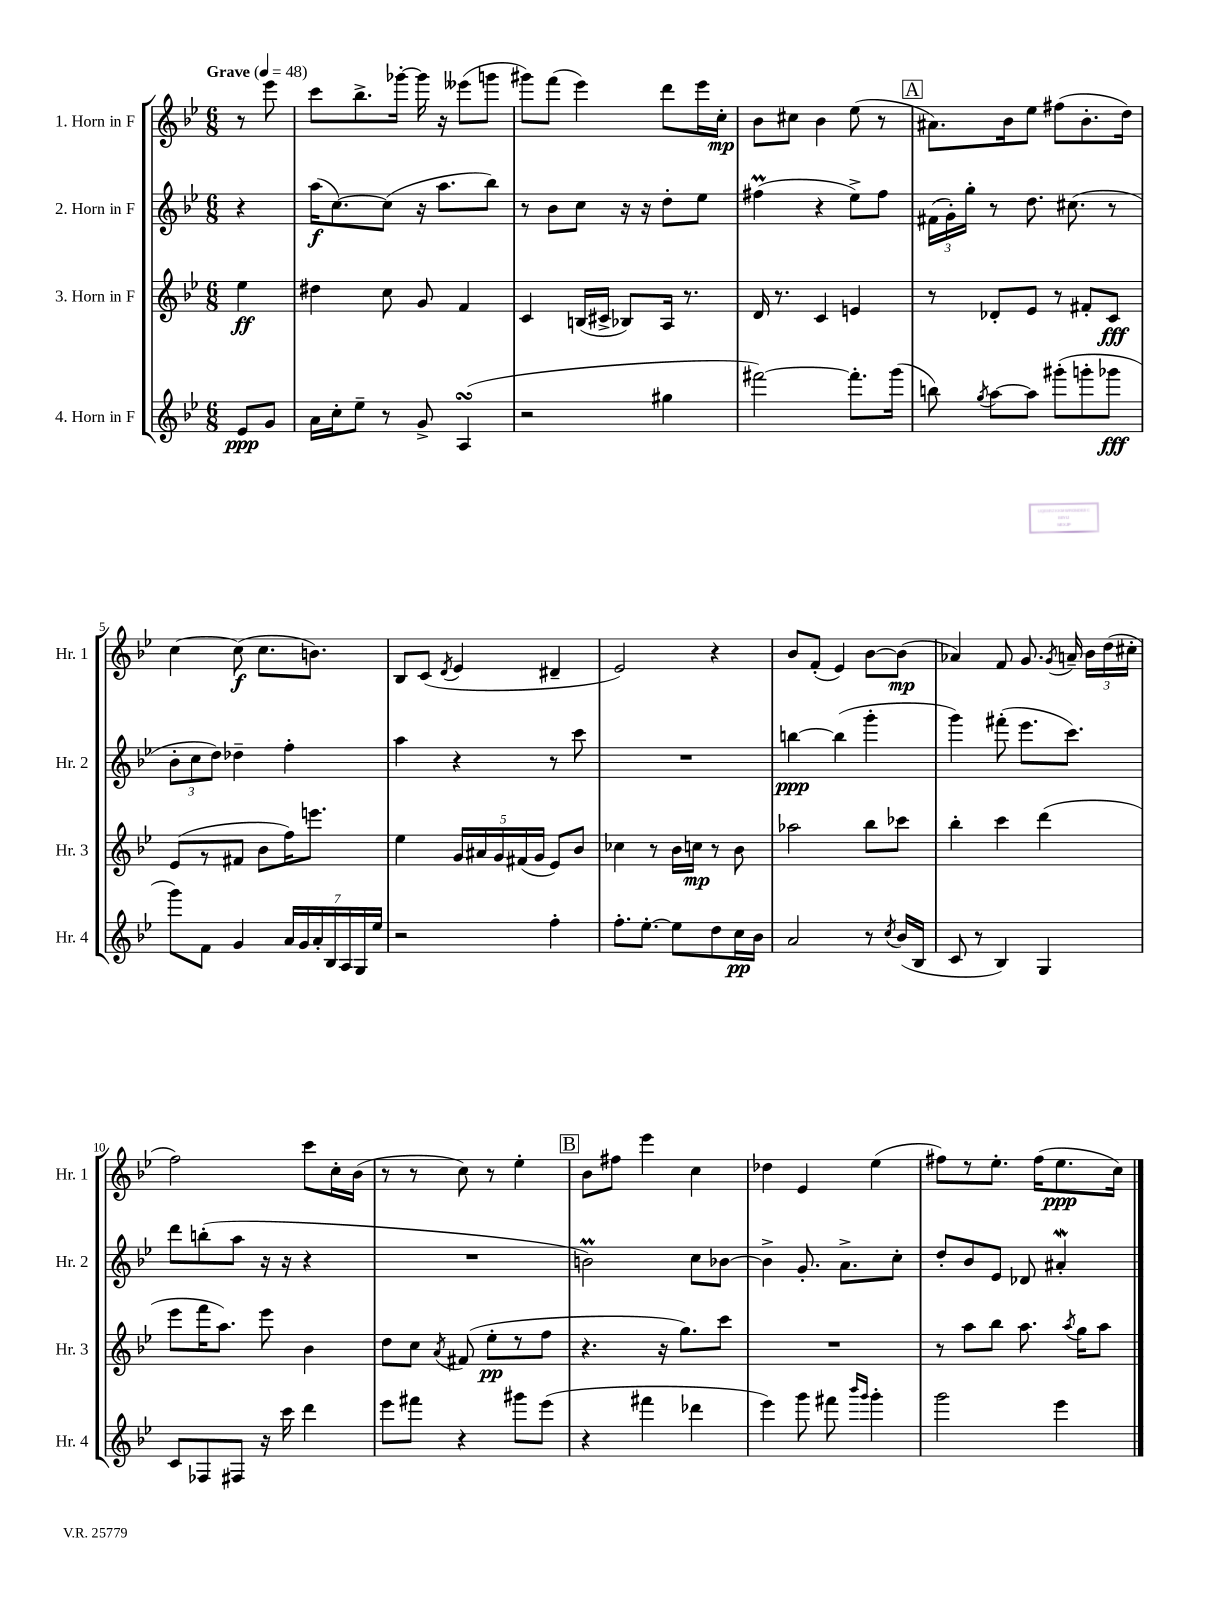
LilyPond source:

<<
\new StaffGroup <<
\new Staff = "s0" \with { instrumentName = "1. Horn in F" shortInstrumentName = "Hr. 1" } {
    \clef treble \key bes \major \numericTimeSignature \time 6/8 \partial 4 \tempo "Grave" 4 = 48
    \autoBeamOff r8 ees'''8 |
    c'''8[ bes''8.-> ges'''16]~-. ges'''16 r16 eeses'''8[( g'''8] |
    gis'''8[) f'''8]( ees'''4) d'''8[ ees'''16 c''16]-.\mp |
    bes'8[ cis''8] bes'4 ees''8( r8 |
    \mark \markup { \box "A" } ais'8.[) bes'16 ees''8] fis''8[( bes'8.-. d''16]) |
    c''4~ c''8\f( c''8.[ b'8.]) |
    bes8[ c'8]( \acciaccatura { d'8 } ees'4 dis'4-- |
    ees'2) r4 |
    bes'8[ f'8]-.( ees'4) bes'8[~ bes'8]\mp( |
    aes'4) f'8 g'8. \acciaccatura { g'8 } a'16-- \tuplet 3/2 { bes'16[ d''16( cis''16]-. } |
    f''2) c'''8[ c''16-. bes'16]( |
    r8 r8 c''8) r8 ees''4-. |
    \mark \markup { \box "B" } bes'8[ fis''8] ees'''4 c''4 |
    des''4 ees'4 ees''4( |
    fis''8[) r8 ees''8.]-. fis''16[( ees''8.\ppp c''16]) \bar "|." |
}
\new Staff = "s1" \with { instrumentName = "2. Horn in F" shortInstrumentName = "Hr. 2" } {
    \clef treble \key bes \major \numericTimeSignature \time 6/8 \partial 4
    \autoBeamOff r4 |
    a''16[\f( c''8.~) c''8]( r16 a''8.[ bes''8]) |
    r8 bes'8[ c''8] r16 r16 d''8[-. ees''8] |
    fis''4\prall( r4 ees''8[->) fis''8] |
    \mark \markup { \box "A" } \tuplet 3/2 { fis'16[( g'16-.) g''16]-. } r8 d''8. cis''8.( r8 |
    \tuplet 3/2 { bes'8[-. c''8 d''8]) } des''4-- f''4-. |
    a''4 r4 r8 c'''8 |
    R2. |
    b''4~\ppp b''4( g'''4-. |
    g'''4) fis'''8-.( ees'''8.[ c'''8.]) |
    d'''8[ b''8-.( a''8] r16 r16 r4 |
    R2. |
    \mark \markup { \box "B" } b'2\prall) c''8[ bes'8]~ |
    bes'4-> g'8.-. a'8.[-> c''8]-. |
    d''8[-. bes'8 ees'8] des'8 ais'4-.\mordent \bar "|." |
}
\new Staff = "s2" \with { instrumentName = "3. Horn in F" shortInstrumentName = "Hr. 3" } {
    \clef treble \key bes \major \numericTimeSignature \time 6/8 \partial 4
    \autoBeamOff ees''4\ff |
    dis''4 c''8 g'8 f'4 |
    c'4 b16[( cis'16]-> bes8[) a16] r8. |
    d'16 r8. c'4 e'4 |
    \mark \markup { \box "A" } r8 des'8[-. ees'8] r8 fis'8[-. c'8]\fff |
    ees'8[( r8 fis'8] bes'8[ f''16) e'''8.] |
    ees''4 \tuplet 5/4 { g'16[ ais'16 g'16 fis'16( g'16] } ees'8[) bes'8] |
    ces''4 r8 bes'16[ c''16]\mp r8 bes'8 |
    aes''2 bes''8[ ces'''8] |
    bes''4-. c'''4 d'''4( |
    ees'''8[ f'''16 a''8.]) ees'''8 bes'4 |
    d''8[ c''8] \acciaccatura { a'8 } fis'8( ees''8[-.\pp r8 f''8] |
    \mark \markup { \box "B" } r4. r16 g''8.[) c'''8] |
    R2. |
    r8 a''8[ bes''8] a''8. \acciaccatura { a''8 } g''16[ a''8] \bar "|." |
}
\new Staff = "s3" \with { instrumentName = "4. Horn in F" shortInstrumentName = "Hr. 4" } {
    \clef treble \key bes \major \numericTimeSignature \time 6/8 \partial 4
    \autoBeamOff ees'8[\ppp g'8] |
    a'16[ c''16-. ees''8]-- r8 g'8-> a4\turn( |
    r2 gis''4 |
    fis'''2~) fis'''8.[-. g'''16]( |
    \mark \markup { \box "A" } b''8) \acciaccatura { g''8 } a''8[~ a''8] gis'''8[-.( g'''8-. ges'''8]\fff |
    g'''8[) f'8] g'4 \tuplet 7/4 { a'16[ g'16 a'16-. bes16 a16 g16 ees''16] } |
    r2 f''4-. |
    f''8.[-. ees''8.]~-. ees''8[ d''8 c''16\pp bes'16] |
    a'2 r8 \acciaccatura { c''8 } bes'16[( bes16] |
    c'8 r8 bes4) g4 |
    c'8[ fes8 fis8] r16 c'''16 d'''4 |
    ees'''8[ fis'''8] r4 gis'''8[ ees'''8]( |
    \mark \markup { \box "B" } r4 fis'''4 des'''4 |
    ees'''4) g'''8 fis'''8 \grace { bes'''16[ g'''16] } g'''4-. |
    g'''2 ees'''4 \bar "|." |
}
>>
>>
